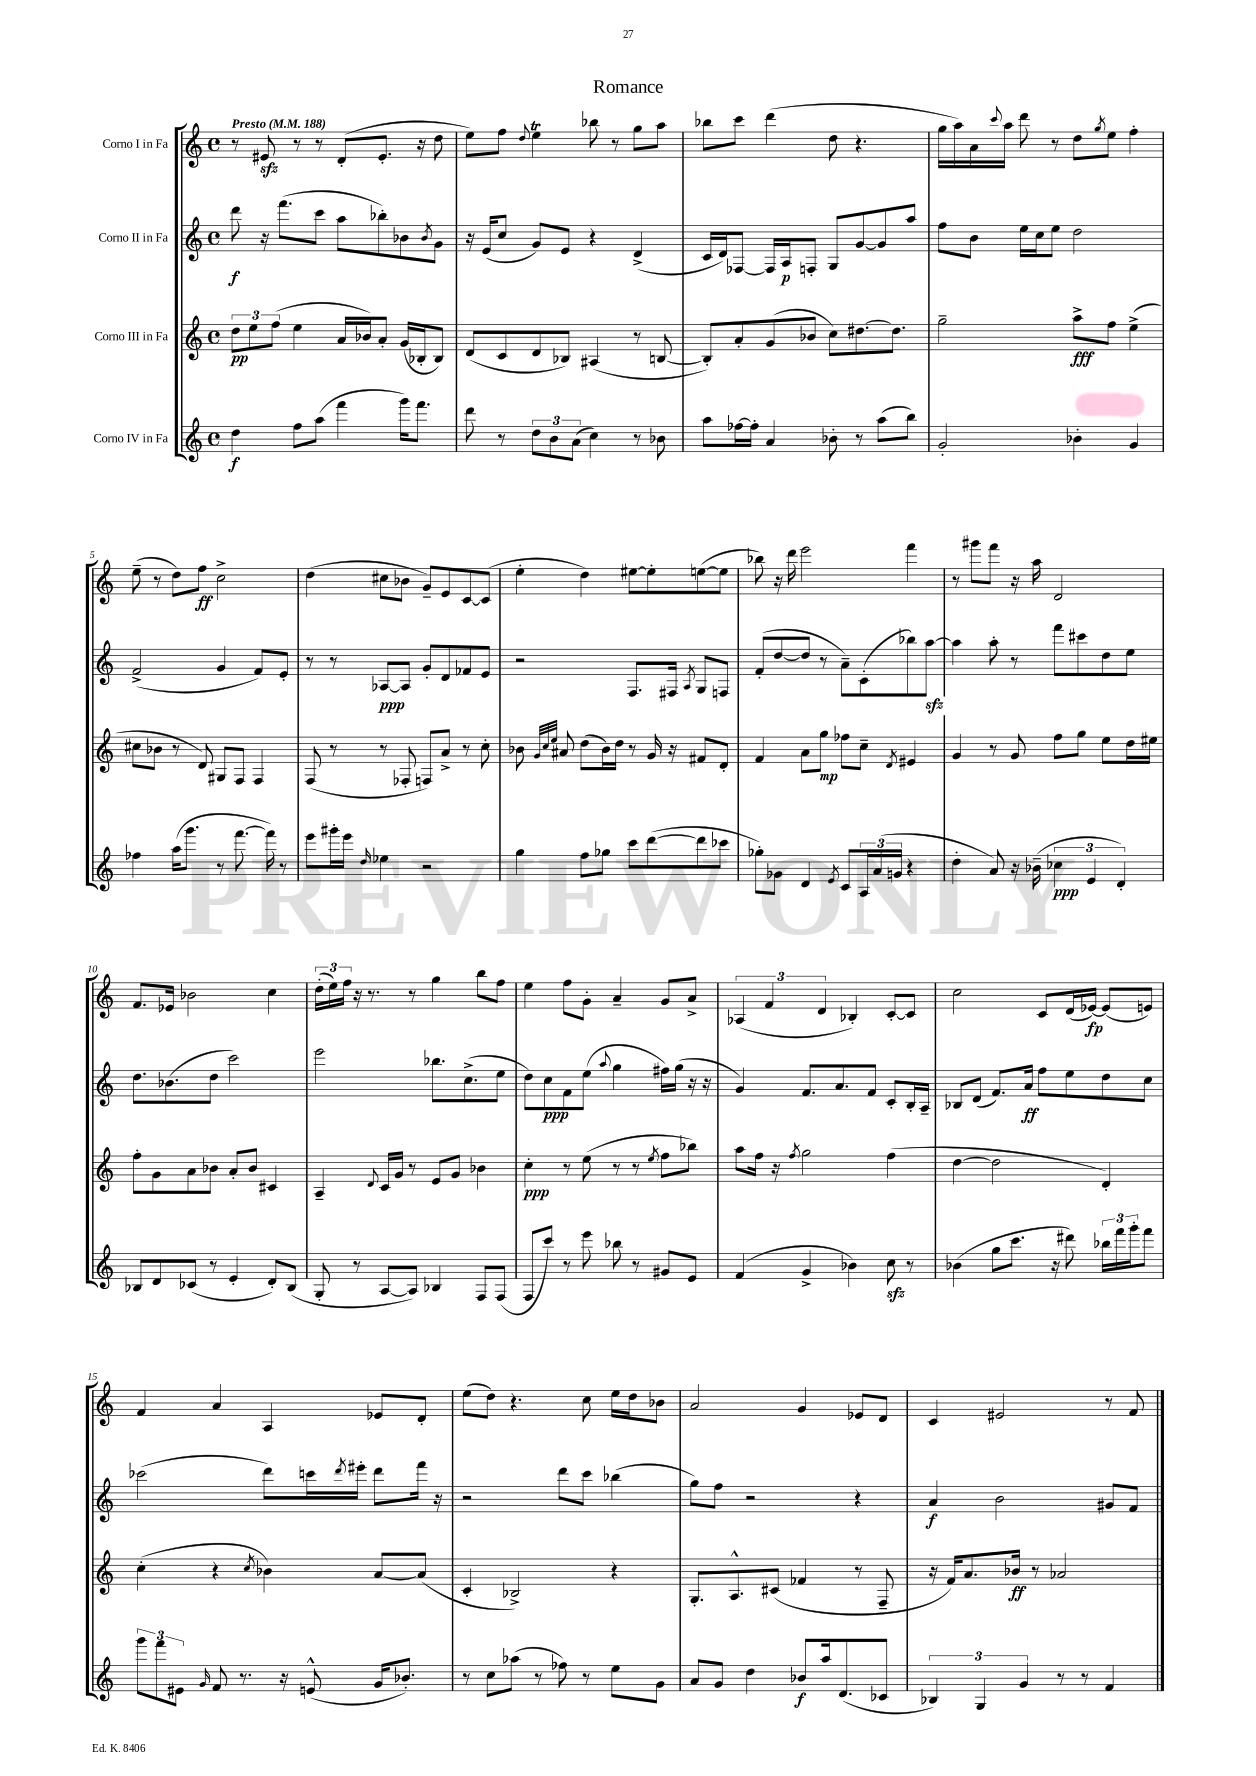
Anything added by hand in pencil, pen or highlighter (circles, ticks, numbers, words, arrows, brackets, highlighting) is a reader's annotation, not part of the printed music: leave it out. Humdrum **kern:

**kern	**kern	**kern	**kern
*staff4	*staff3	*staff2	*staff1
*clefG2	*clefG2	*clefG2	*clefG2
*k[]	*k[]	*k[]	*k[]
*M4/4	*M4/4	*M4/4	*M4/4
*met(c)	*met(c)	*met(c)	*met(c)
*MM188	*MM188	*MM188	*MM188
4dd	12dd	8ddd	8r
.	12ee	.	.
.	.	16r	8e#
.	(12ff	.	.
.	.	(8.fff	.
8ff	4ee	.	8r
(8aa	.	8ccc	8r
4fff	16a	8aa	(8d'
.	16b-)	.	.
.	8a'	8bb-')	8.e#'
16ggg)	(16g	8b-	.
8.fff	16B-'	.	16r
.	.	8qb-	.
.	8B-)	8g	8dd
=	=	=	=
8ddd	(8d	16r	8ee)
.	.	(16e	.
8r	8c	8cc	8ff
.	.	.	8qqdd
12dd	8d	8g)	4ee
12b	.	.	.
.	8B-)	8e	.
(12a	.	.	.
4cc)	(4A#	4r	8bb-
.	.	.	8r
8r	8r	(4d^	8gg
8b-	[8B	.	8aa
=	=	=	=
8aa	8B'])	16c	8bb-
.	.	16d)	.
[16ff-	8a'	[8F-	8ccc
16ff-']	.	.	.
4a	(8g	16F-]	(4ddd
.	.	16A	.
.	8b-	8F'	.
8b-'	8cc)	8G	8dd
8r	[8.dd#	[8g	4.r
(8aa	.	8g]	.
.	8.dd#]	.	.
8bb)	.	8aa	.
=	=	=	=
2g'	2gg~	8ff	16gg
.	.	.	16aa)
.	.	8b	16a
.	.	.	8qqccc
.	.	.	16aa
.	.	16ee	8ddd
.	.	16cc	.
.	.	8ee	8r
4b-'	8aa^	2dd	8dd
.	.	.	8qgg
.	8ff	.	8ee
4g	(4ee^	.	4ff'
=	=	=	=
4ff-	8cc#	(2f^	(8ee~
.	8b-	.	8r
(16aa	8r	.	8dd)
8.ggg	.	.	.
.	8d)	.	8ff
8r	8G#	4g	2cc^
[8.fff	8F	.	.
.	4F	8f)	.
16fff])	.	.	.
8r	.	8e'	.
=	=	=	=
8eee	(8F	8r	(4dd
16ggg#'	8r	8r	.
16eee	.	.	.
16qqdd	.	.	.
4ee-	8r	[8A-	8cc#
.	8F-'	8A-]	8b-
2r	8F)	8g'	8g~)
.	8a^	8d	8e
.	8r	8f-	[8c
.	8cc'	8e	(8c]
=	=	=	=
4gg	8b-	2r	4ee'
.	32qqg	.	.
.	32qqcc	.	.
.	32qqee	.	.
.	8a#	.	.
8ff	(8dd	.	4dd)
8gg-	16b-)	.	.
.	16dd	.	.
8ccc	8r	8.F	[8ee#
([8ddd	16g	.	8ee#']
.	16r	16F#	.
.	.	8qA	.
8ddd]	8f#	8G	([8ee
8ccc-	8d'	8F	8ee]
=	=	=	=
8gg-')	4f	(8f'	8bb-)
8g-	.	[8dd	16r
.	.	.	16ddd
4d	8a	8dd]	2eee
.	8gg	8r	.
8qe	.	.	.
8c	8ff-	8a~)	.
24A	8cc~	(8c'	.
(24a	.	.	.
24g	.	.	.
.	8qd	.	.
4r	4e#	8bb-)	4fff
.	.	[8aa	.
=	=	=	=
4dd'	4g	4aa]	8r
.	.	.	8ggg#
8a)	8r	8aa'	8fff
16r	8g	8r	16r
(16b-~	.	.	16aa
6cc-	8ff	8fff	2d
.	8gg	8ccc#	.
6e	.	.	.
.	8ee	8dd	.
6d')	.	.	.
.	16dd	8ee	.
.	16ee#	.	.
=	=	=	=
8B-	8ff'	8.dd	8.f
8d	8g	.	.
.	.	(8.b-	16e-
(8c-	8a	.	2b-
8r	8b-	8dd	.
4e'	8a'	2ccc)	.
.	8b-	.	.
8d')	4c#	.	4cc
(8B-	.	.	.
=	=	=	=
8G'	4A~	2eee	(24dd'
.	.	.	24ee)
.	.	.	24ff
8r	.	.	16r
.	.	.	8.r
.	8qqd	.	.
[8A	16c	.	.
.	16g	.	.
8A])	8r	.	8r
4B-	8e	8.bb-	4gg
.	8g	.	.
.	.	(8.cc^	.
8F	4b-	.	8bb
(8F	.	8ee	8ff
=	=	=	=
8F	4cc'	8dd)	4ee
8ccc)	.	8cc	.
8r	8r	8f	8ff
8eee	(8ee	(8ee	8g'
.	.	8qqaa	.
8bb-	8r	4gg	4a~
8r	8r	.	.
.	8qee	.	.
8g#	8ff	16ff#)	8g
.	.	(16gg	.
8e	8bb-)	16r	8a^
.	.	16r	.
=	=	=	=
(4f	8aa	4g)	(6A-
.	16ff	.	.
.	.	.	6f
.	16r	.	.
.	8qff	.	.
4g^	2gg	8.f	.
.	.	.	6d
.	.	8.a	.
4b-)	.	.	4B-')
.	.	8f	.
8cc	(4ff	8c'	[8c'
8r	.	16B'	8c]
.	.	16A~	.
=	=	=	=
(4b-	[4dd	8B-	2cc
.	.	(8d	.
8gg	2dd]	8.f)	.
8.ccc	.	.	.
.	.	16a	.
.	.	8ff	8c
16r	.	.	.
8ddd#)	.	8ee	(16d
.	.	.	[16e-)
24bb-	4d')	8dd	(8e-]
24fff	.	.	.
24ggg'	.	.	.
8fff	.	8cc	8e)
=	=	=	=
12ggg	(4cc'	(2ccc-	4f
12fff	.	.	.
12e#	.	.	.
16qqg	.	.	.
8f	4r	.	4a
8.r	.	.	.
.	8qcc	.	.
.	4b-)	8ddd)	4A
16r	.	.	.
(8e^^	.	16ccc	.
.	.	8qddd	.
.	.	16eee#'	.
16g	[8a	8ddd	8e-
8.b-')	.	.	.
.	(8a]	16fff	8d'
.	.	16r	.
=	=	=	=
8r	4c'	2r	(8ee
8cc	.	.	8dd)
(8aa-	2B-^)	.	4.r
8r	.	.	.
8ff-)	.	8ddd	.
8r	.	8ccc	8cc
8ee	4r	(4bb-	16ee
.	.	.	16dd
8g	.	.	8b-
=	=	=	=
8a	8.G'	8gg)	2a
8g	.	8ff	.
.	8.A^^	.	.
4dd	.	2r	.
.	(8c#	.	.
8b-	4f-	.	4g
16aa	.	.	.
(8.d	.	.	.
.	8r	4r	8e-
8c-	8F~	.	8d
=	=	=	=
6B-)	16r	4a	4c
.	16f)	.	.
.	8.a	.	.
6G	.	.	.
.	.	2b	2e#
.	16b-	.	.
6g	.	.	.
.	8r	.	.
8r	2a-	.	.
8r	.	.	.
4f	.	8g#	8r
.	.	8f	8f
==	==	==	==
*-	*-	*-	*-
